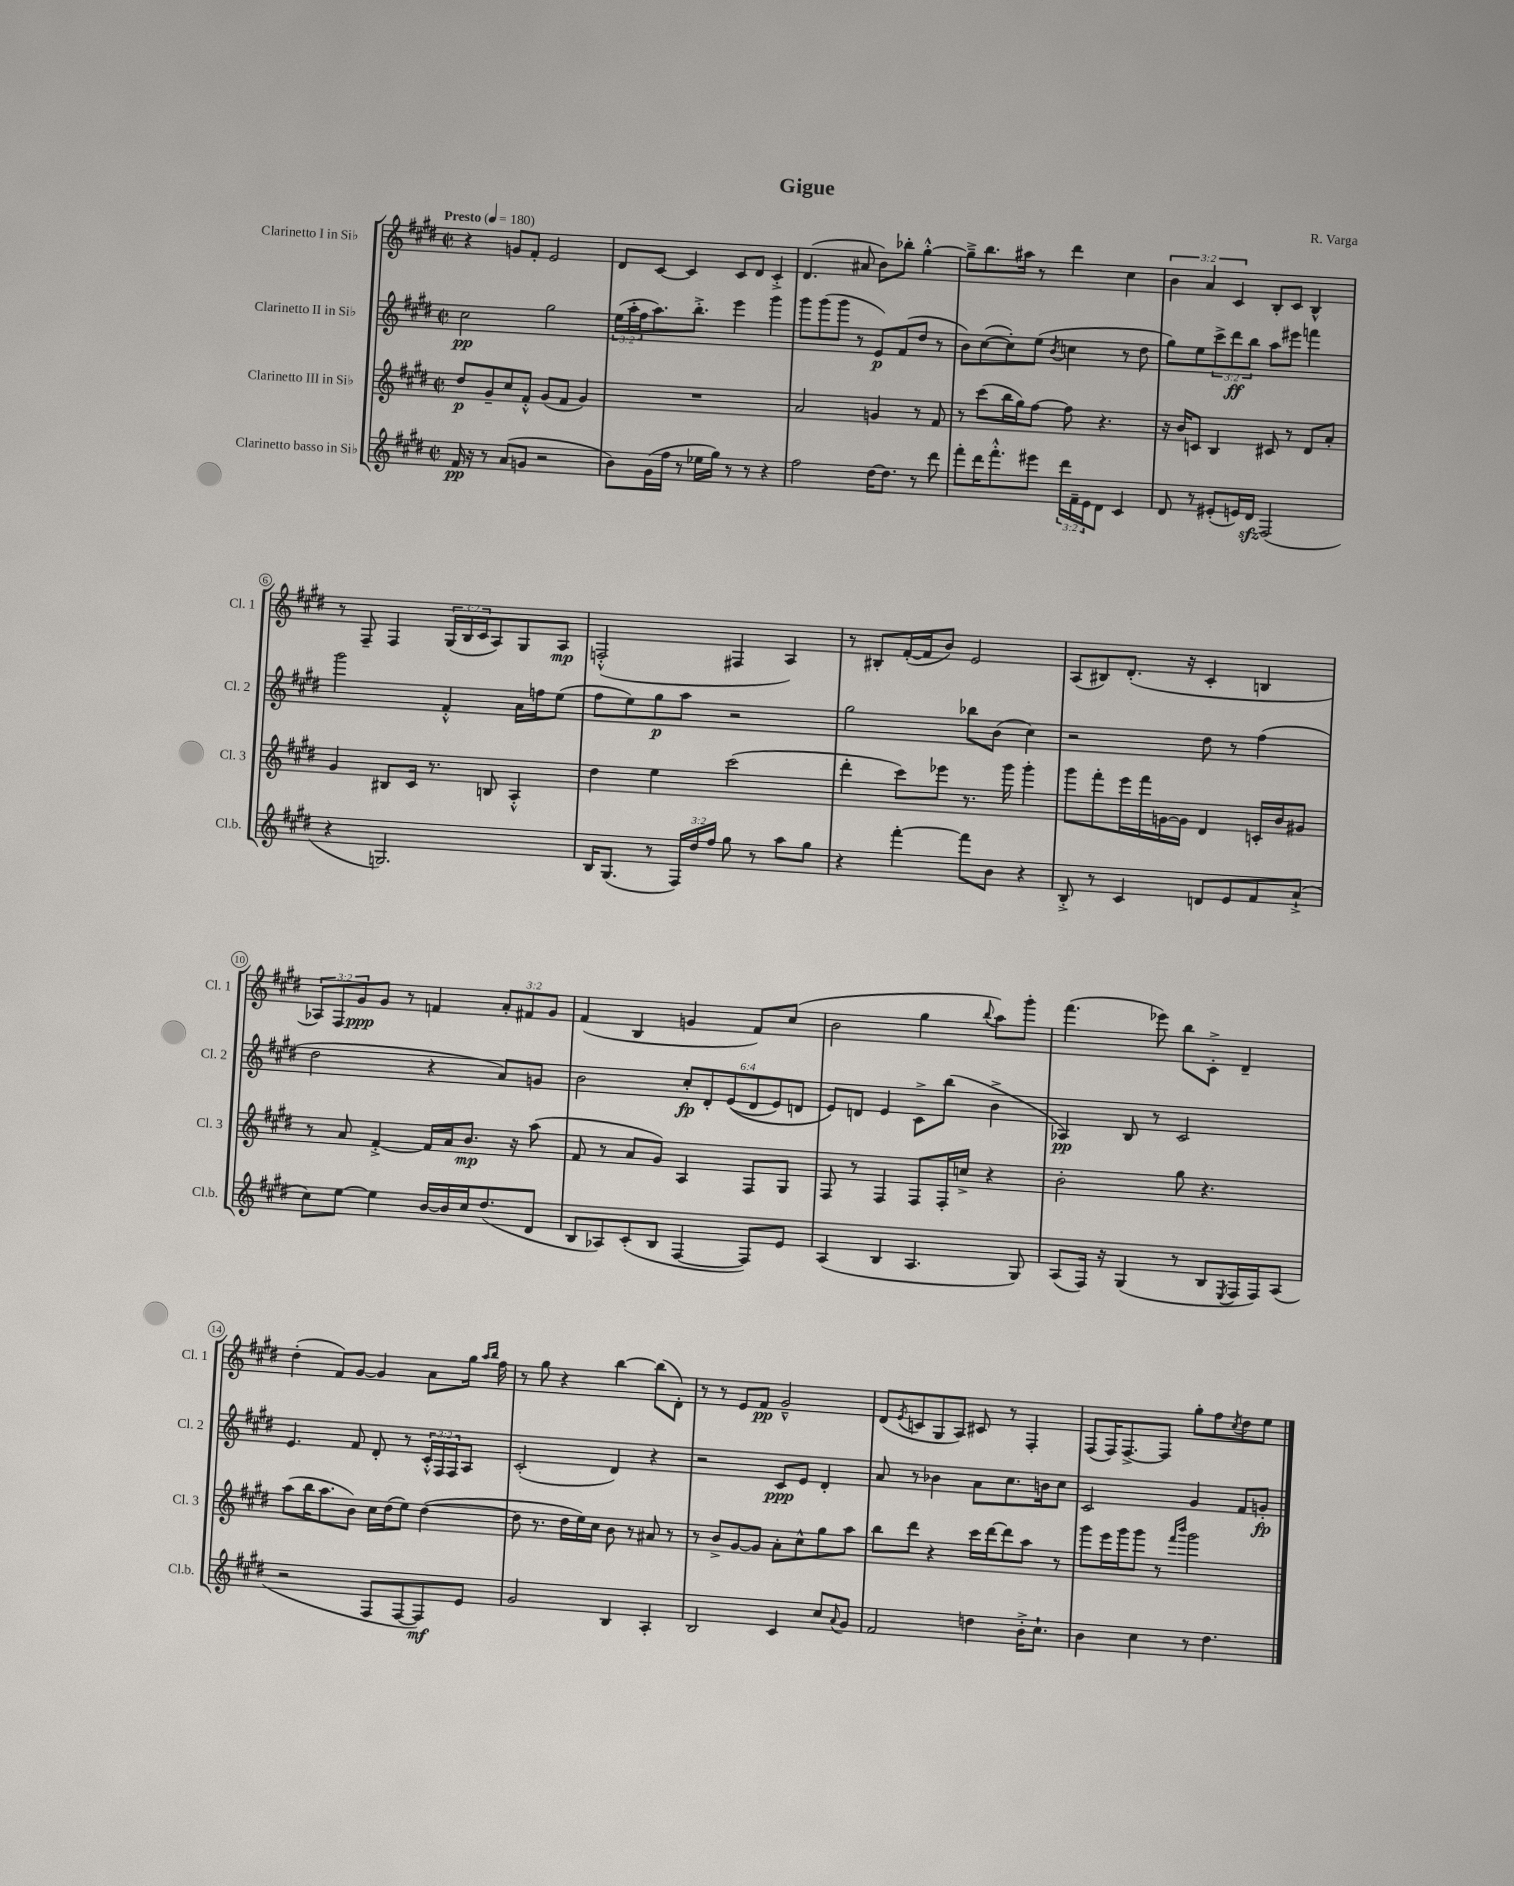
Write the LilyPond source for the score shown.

\header { title = "Gigue" composer = "R. Varga" }
<<
\new StaffGroup <<
\new Staff = "s0" \with { instrumentName = "Clarinetto I in Sib" shortInstrumentName = "Cl. 1" } {
    \clef treble \key e \major \defaultTimeSignature \time 2/2 \override Staff.TupletNumber.text = #tuplet-number::calc-fraction-text \tempo "Presto" 4 = 180
    r4 g'8 fis'8-. e'2 |
    dis'8 cis'8~ cis'4 cis'8 dis'8 cis'4-.-> |
    dis'4.( ais'8 b'8) bes''8-. gis''4~-.-^ |
    gis''8---> b''8. ais''16 r8 dis'''4 cis''4 |
    \tuplet 3/2 { b'4 a'4 cis'4 } b8-. cis'8 b4-^ |
    r8 fis8-- fis4 \tuplet 3/2 { gis16( b16 cis'16 } a8) gis8 a8\mp |
    f2-.-^( fis4 a4) |
    r8 bis8-. fis'16~-.( fis'16 b'8) e'2 |
    a8( bis8) dis'8.-.( r16 cis'4-. b4 |
    \tuplet 3/2 { aes8) fis8 gis'8\ppp } gis'8 r8 f'4 \tuplet 3/2 { a'8-. fis'8 gis'8 } |
    fis'4( b4 g'4 fis'8) cis''8( |
    b'2 gis''4 \appoggiatura { b''8 } a''8) gis'''8-. |
    fis'''4.( ees'''8) b''8 cis'8-.-> dis'4-- |
    dis''4-.( fis'8) gis'8~ gis'4 a'8 gis''16 \grace { a''16 b''16 } fis''16 |
    r8 gis''8 r4 b''4~ b''8( dis'8-.) |
    r8 r8 e'8 fis'8\pp gis'2---^ |
    dis'8( \acciaccatura { e'8 } c'8 gis8 a8) cis'8 r8 fis4-. |
    fis8( fis16) fis8.~-> fis8 gis''8-. fis''8 \acciaccatura { cis''8 } dis''8 e''8 \bar "|." |
}
\new Staff = "s1" \with { instrumentName = "Clarinetto II in Sib" shortInstrumentName = "Cl. 2" } {
    \clef treble \key e \major \defaultTimeSignature \time 2/2 \override Staff.TupletNumber.text = #tuplet-number::calc-fraction-text
    cis''2\pp gis''2 |
    \tuplet 3/2 { e''16( a''16-. fis''16 } a''8.) b''8.-.-> e'''4 gis'''4 |
    gis'''8 gis'''8( gis'''8 r8 e'8\p) fis'8( dis''8 r8 |
    b'8) cis''8~( cis''8-.) e''8( \acciaccatura { b'8 } c''4 r8 dis''8 |
    gis''8) e''8 \tuplet 3/2 { cis'''8-> dis'''8\ff b''8 } a''8 eis'''8 f'''4 |
    gis'''2 fis'4-.-^ a'16 f''16 e''8( |
    fis''8 e''8) gis''8\p a''8 r2 |
    gis''2 bes''8 b'8( cis''4) |
    r2 dis''8 r8 fis''4( |
    dis''2 r4 a'8) g'8 |
    b'2 \tuplet 6/4 { cis''8-.\fp dis'8-. e'8(\( dis'8 e'8) d'8 } |
    e'8\) d'8 e'4 cis'8-> b''8( b'4-> |
    aes4\pp) b8 r8 cis'2 |
    e'4. fis'8 dis'8-. r8 \tuplet 3/2 { cis'16-.-^ fis16 fis16 } a8 |
    cis'2-.( dis'4) r4 |
    r2 cis'8\ppp e'8 dis'4-. |
    a'8 r8 bes'4 a'8 cis''8. b'16 cis''8 |
    cis'2 gis'4 fis'8 g'8-.\fp \bar "|." |
}
\new Staff = "s2" \with { instrumentName = "Clarinetto III in Sib" shortInstrumentName = "Cl. 3" } {
    \clef treble \key e \major \defaultTimeSignature \time 2/2
    dis''8\p gis'8-- cis''8 fis'8-.-^ gis'8( fis'8 gis'4) |
    R1 |
    a'2 g'4 r8 fis'8 |
    r8 cis'''8( b''16 gis''16) fis''8~ fis''8 r4. |
    r16 b'16 c'8 b4 cis'8 r8 dis'8 a'8-. |
    gis'4 bis8 cis'16 r8. b8 a4-.-^ |
    dis''4 e''4 cis'''2( |
    dis'''4-. cis'''8) ees'''8 r8. gis'''16 gis'''4-. |
    gis'''8 fis'''8-. e'''16 fis'''16 g'16~ g'16 dis'4 c'16-. b'16 gis'8 |
    r8 a'8 fis'4~-.-> fis'16 a'16 b'8.\mp r16 a''8( |
    fis'8 r8 a'8 gis'8) a4 fis8 gis8 |
    fis8 r8 fis4 fis8 fis16-. c''16-> r4 |
    b'2-. gis''8 r4. |
    a''8( b''16 a''8. b'8) cis''16 dis''16( e''8) dis''4~( |
    dis''8 r8. dis''16 e''16) cis''16 b'8 r8 ais'8 r8 |
    r8 b'8-> gis'8~ gis'8 a'8-. cis''8-^ gis''8 a''8 |
    b''8 dis'''8 r4 cis'''16 dis'''16~ dis'''8 a''8 r8 |
    gis'''8 e'''16 gis'''16 gis'''8 r8 \grace { fis'''16 b'''16 } gis'''2 \bar "|." |
}
\new Staff = "s3" \with { instrumentName = "Clarinetto basso in Sib" shortInstrumentName = "Cl.b." } {
    \clef treble \key e \major \defaultTimeSignature \time 2/2 \override Staff.TupletNumber.text = #tuplet-number::calc-fraction-text
    fis'16\pp r16 r8 a'8( g'8 r2 |
    b'8) gis'16( fis''16 r8 ees''16 gis''16) r8 r8 r4 |
    fis''2 dis''16~ dis''8. r8 dis'''8 |
    fis'''8-. dis'''16 fis'''8.-.-^ eis'''8 \tuplet 3/2 { dis'''16 fis'16-- e'16 } dis'8 cis'4 |
    dis'8 r8 eis'8-.( e'16) dis'16\sfz fis2( |
    r4 g2.) |
    b16 gis8.( r8 \tuplet 3/2 { fis16) dis''16 fis''16 } gis''8 r8 a''8 gis''8 |
    r4 fis'''4~-. fis'''8 b'8 r4 |
    b8-.-> r8 cis'4 d'8 e'8 fis'8 a'8-!->( |
    cis''8) e''8~ e''4 b'16~ b'16 cis''16 dis''8.( dis'8 |
    b8 aes8) cis'8-.( b8 fis4~ fis8) e'8 |
    a4( b4 a4. gis8) |
    a8( fis16) r16 gis4( r8 b8 \acciaccatura { e8 } fis16 fis16) a8( |
    r2 fis8 fis8~ fis8\mf) e'8 |
    gis'2 b4 a4-. |
    b2 cis'4 cis''8 \appoggiatura { a'8 } gis'8 |
    fis'2 d''4 b'16-.-> cis''8.-! |
    b'4 cis''4 r8 dis''4. \bar "|." |
}
>>
>>
\layout { \context { \Score \override BarNumber.stencil = #(make-stencil-circler 0.1 0.3 ly:text-interface::print) } }
